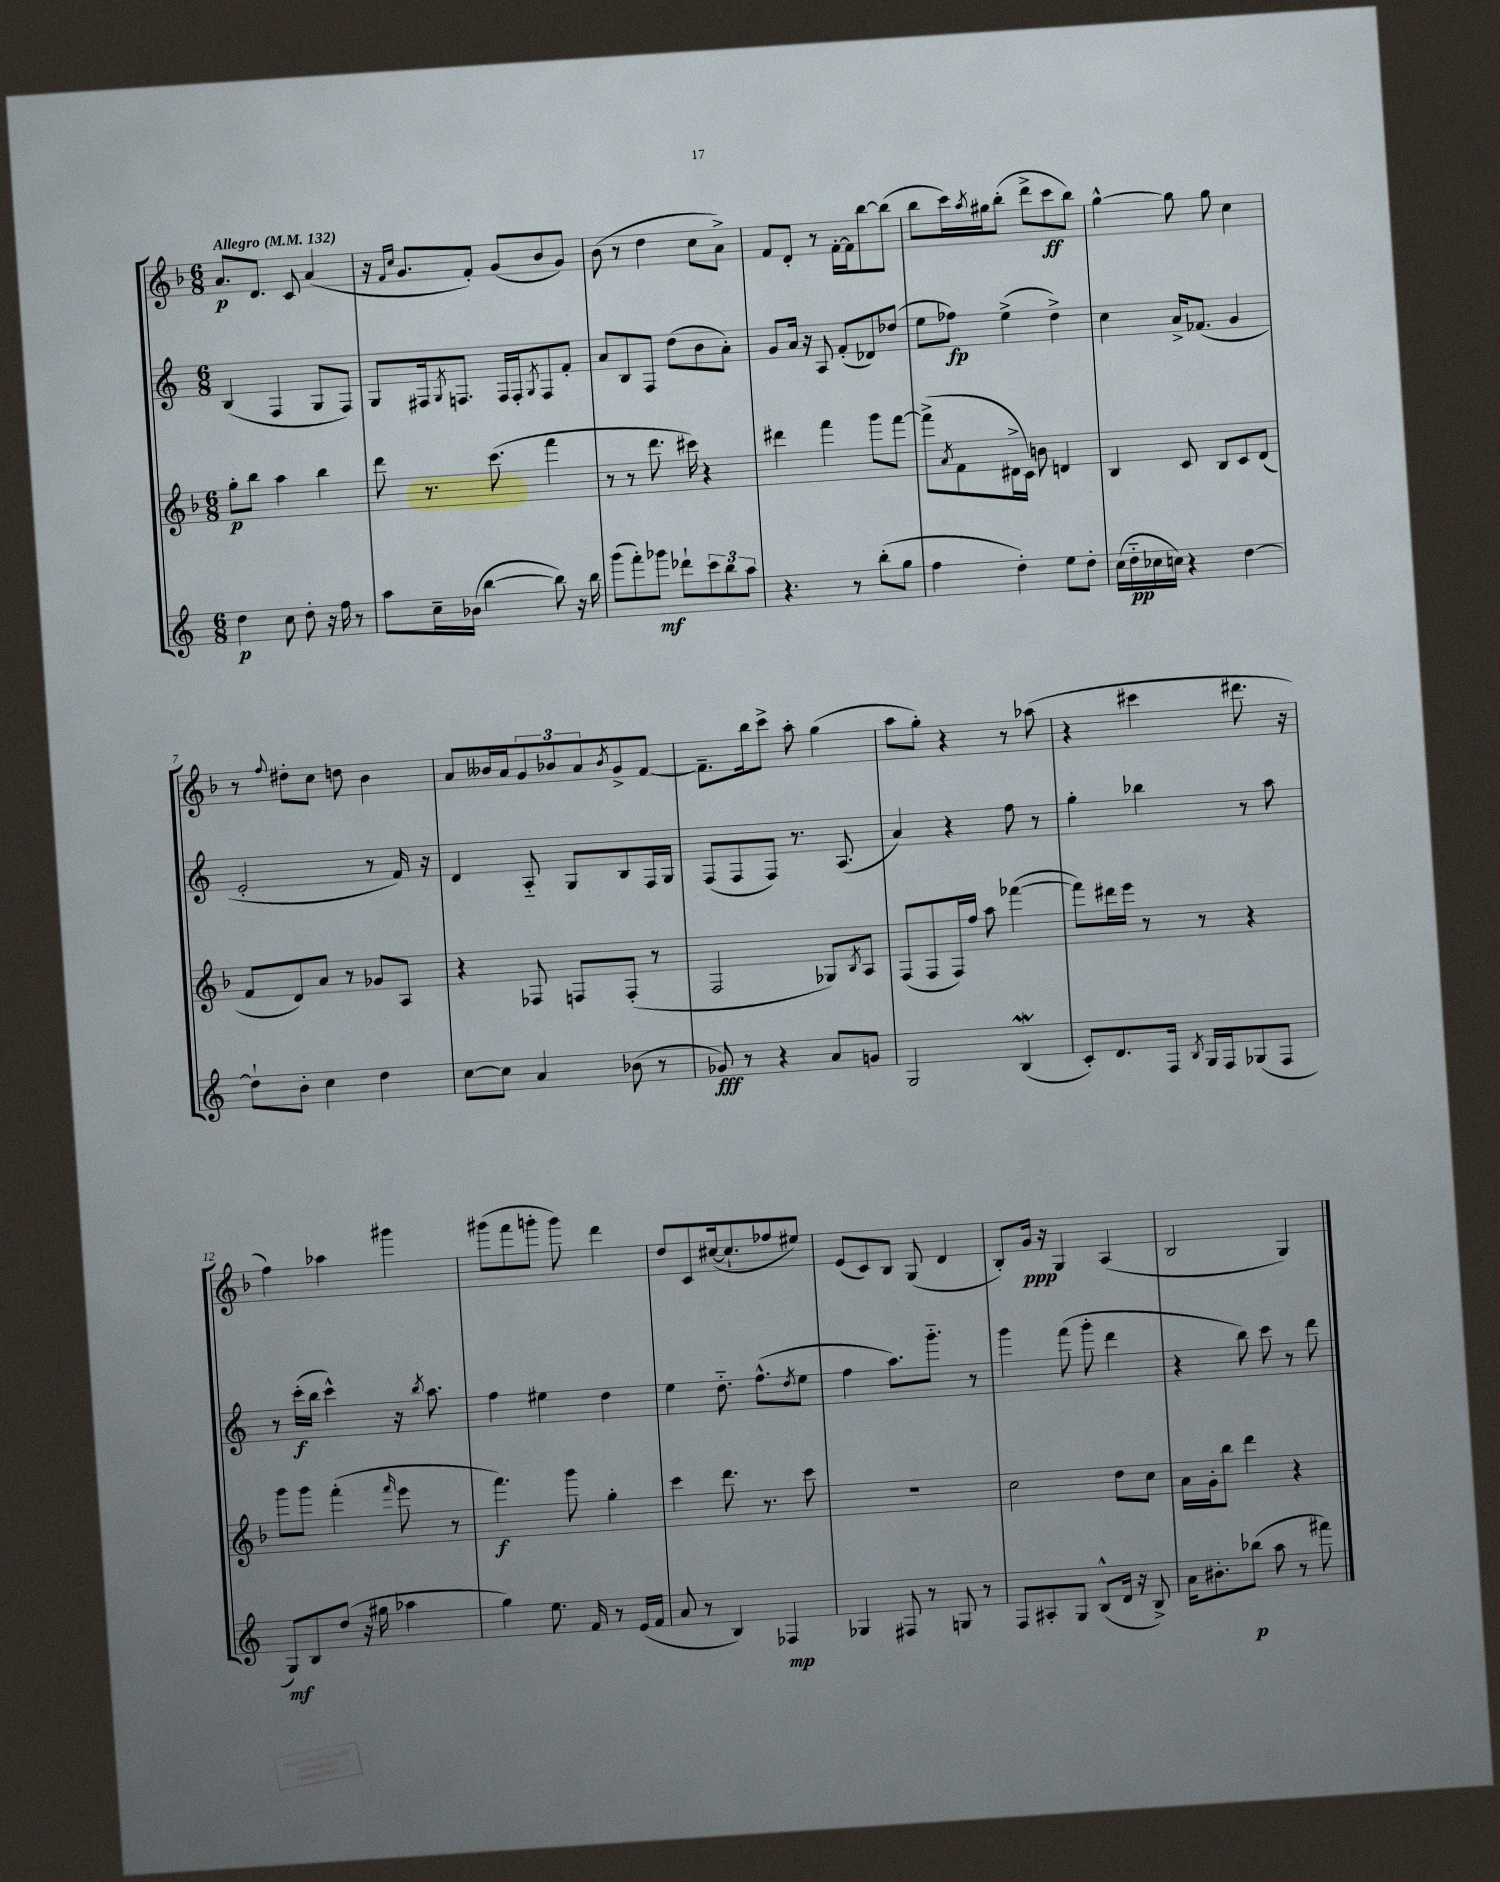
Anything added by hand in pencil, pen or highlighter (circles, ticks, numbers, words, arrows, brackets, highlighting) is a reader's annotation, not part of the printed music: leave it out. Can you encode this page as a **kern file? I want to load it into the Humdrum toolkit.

**kern	**kern	**kern	**kern
*staff4	*staff3	*staff2	*staff1
*clefG2	*clefG2	*clefG2	*clefG2
*k[]	*k[b-]	*k[]	*k[b-]
*M6/8	*M6/8	*M6/8	*M6/8
*MM132	*MM132	*MM132	*MM132
4dd\	8gg'\L	(4B/	8.a/L
.	8bb-\J	.	.
.	.	.	8.d/J
8cc\	4aa\	4F/	.
8dd'\	.	.	8c/
16r	4bb-\	8G/L	(4a/
16ff\	.	.	.
8r	.	8F/J)	.
=	=	=	=
8aa\L	8ddd\	8G/L	16r
.	.	.	16qqf/LL
.	.	.	16qqcc/JJ
.	.	.	8.g/L
16cc~\L	8.r	16F#/k	.
.	.	8qG/	.
(16b-\JJ	.	8.F/J	.
[4bb\	.	.	8f'/J)
.	(8.ccc\	.	.
.	.	16F/LL	(8g/L
.	.	16F'/J	.
.	.	8qG/	.
8bb\])	4fff\	8F/	8b-/
16r	.	8f'/J	8g/J)
16bb\	.	.	.
=	=	=	=
(8ggg\L	8r	8a/L	(8b-\
8fff'\)	8r	8B/	8r
8ggg-\J	8.ddd\	8F/J	4dd\
8ddd-`\L	.	(8dd\L	.
.	16ccc#\)	.	.
12ccc\	4r	8b\	8cc\L
12bb\	.	.	.
.	.	8a'\J)	8a^\J)
12aa\J	.	.	.
=	=	=	=
4.r	4ddd#\	8g/L	8f/L
.	.	16a/Jk	8d'/J
.	.	16r	.
.	4fff\	8A/	8r
8r	.	(8f'/L	[16f'\LL
.	.	.	16f\]J
(8bb'\L	8ggg\L	8d-/)	[8bb-\
8gg\J	[8fff\J	(8dd-/J	(8bb-\]J
=	=	=	=
4ff\	(8fff^\]L	8ee\L	8bb-\L
.	8qa/	.	.
.	8f\	8ff-\J)	16ccc\L)
.	.	.	8qaa/
.	.	.	16gg#\J
4dd'\)	16d#^\L	(4ee^\	(8bb-'\J
.	16c\JJ)	.	.
.	8b\	.	8ddd^\L
8ee\L	4d/	4dd^\)	8ccc\
8dd'\J	.	.	8bb-\J)
=	=	=	=
(16cc\LL	4B-/	4cc\	[4gg^^\
16dd'~\	.	.	.
16cc-\	.	.	.
16cc\JJ)	.	.	.
4r	8c/	16a^/LK	8gg\]
.	.	(8.f-/J	.
.	8B-/L	.	8gg\
[4dd\	8c/	4g/	4cc\
.	(8d/J	.	.
=	=	=	=
8dd`\]L	8f/L	2e'/	8r
.	.	.	8qqff/
8b'\J	8d/)	.	8dd#'\L
4cc\	8a/J	.	8cc\J
.	8r	.	8dd\
4dd\	8g-/L	8r	4b-\
.	8A/J	16f/)	.
.	.	16r	.
=	=	=	=
[8cc\L	4r	4d/	8a/L
8cc\]J	.	.	16b--/L
.	.	.	16a/J
4a/	8F-/	8A'~/	12g/
.	.	.	12b-/
.	8F/L	8G/L	.
.	.	.	12a/
.	.	.	8qb-/
(8b-\	(8F'/J	8B/	8g^/
8r	8r	16F/L	[8f/J
.	.	16G/JJ	.
=	=	=	=
8g-/)	2F/	(8F/L	8.f~\]L
8r	.	8F/	.
.	.	.	16bb-\k
4r	.	8F/J)	8ccc^\J
.	.	8.r	8aa'\
8a/L	8G-/L)	.	(4gg\
.	.	(8.A/	.
.	8qB-/	.	.
8g/J	8A/J	.	.
=	=	=	=
2G/	(8F/L	4a/)	8aa\L
.	8F/	.	8gg'\J)
.	16F/L)	4r	4r
.	16ff/JJ	.	.
.	8aa\	.	.
(4B/	([4fff-\	8ff\	8r
.	.	8r	(8aa-\
=	=	=	=
8c'/L)	8fff-\]L)	4gg'\	4r
8.d/	16ddd#\L	.	.
.	16eee\JJ	.	.
.	8r	4bb-\	4ccc#\
16F/Jk	.	.	.
8qB/	.	.	.
16G/LL	8r	.	.
16F/J	.	.	.
(8G-/	4r	8r	8.ddd#\
8F/J	.	8aa\	.
.	.	.	16r
=	=	=	=
8G/L)	8ggg\L	8r	4ff\)
8B/	8ggg\J	(16ccc'\LL	.
.	.	16bb\JJ	.
(8dd/J	(4fff'\	4ccc^^\)	4aa-\
16r	.	.	.
16gg#\	.	.	.
.	16qqfff/	.	.
4aa-\	8eee\	16r	4ggg#\
.	.	8qbb/	.
.	.	8.aa\	.
.	8r	.	.
=	=	=	=
4gg\)	4.fff\)	4ff\	(8ggg#\L
.	.	.	8fff\
8.ee\	.	4ee#\	8ggg'\J
.	8ggg\	.	8ggg\)
16f/	.	.	.
8r	4gg'\	4dd\	4ddd\
(16e/LL	.	.	.
16f/JJ	.	.	.
=	=	=	=
8a/	4ccc\	4ee\	8dd/L
8r	.	.	8c/
4B/)	8.ddd\	8.dd'~\	([16cc#/k
.	.	.	8.cc#`/]
.	8.r	(8.ff^^\L	.
4F-/	.	.	8ff-/
.	.	8qdd/	.
.	8ccc\	8ee\J	8ee#/J)
=	=	=	=
4G-/	2.r	4ff\	(8e/L
.	.	.	8c/)
8F#/	.	8.aa\L)	8B-/J
8r	.	.	(8G/
.	.	8.ggg'~\J	.
8G/	.	.	4d/
8r	.	8r	.
=	=	=	=
8F/L	2cc\	4ggg\	8B-'/L)
8A#'/	.	.	16g/Jk
.	.	.	16r
8G/J	.	(8fff\	4G/
(8B^^/L	.	8ggg'\	.
16d/Jk	8dd\L	4ddd\	(4A/
16r	.	.	.
8B^/)	8cc\J	.	.
=	=	=	=
16a\LK	16a\LL	4r	2B-/
8.b#'\	16g'\J	.	.
.	8bb-\J	.	.
(8bb-\J	4ddd\	8bb\)	.
8aa\	.	8ccc\	.
8r	4r	8r	4G/)
8fff#\)	.	8ddd\	.
==	==	==	==
*-	*-	*-	*-
